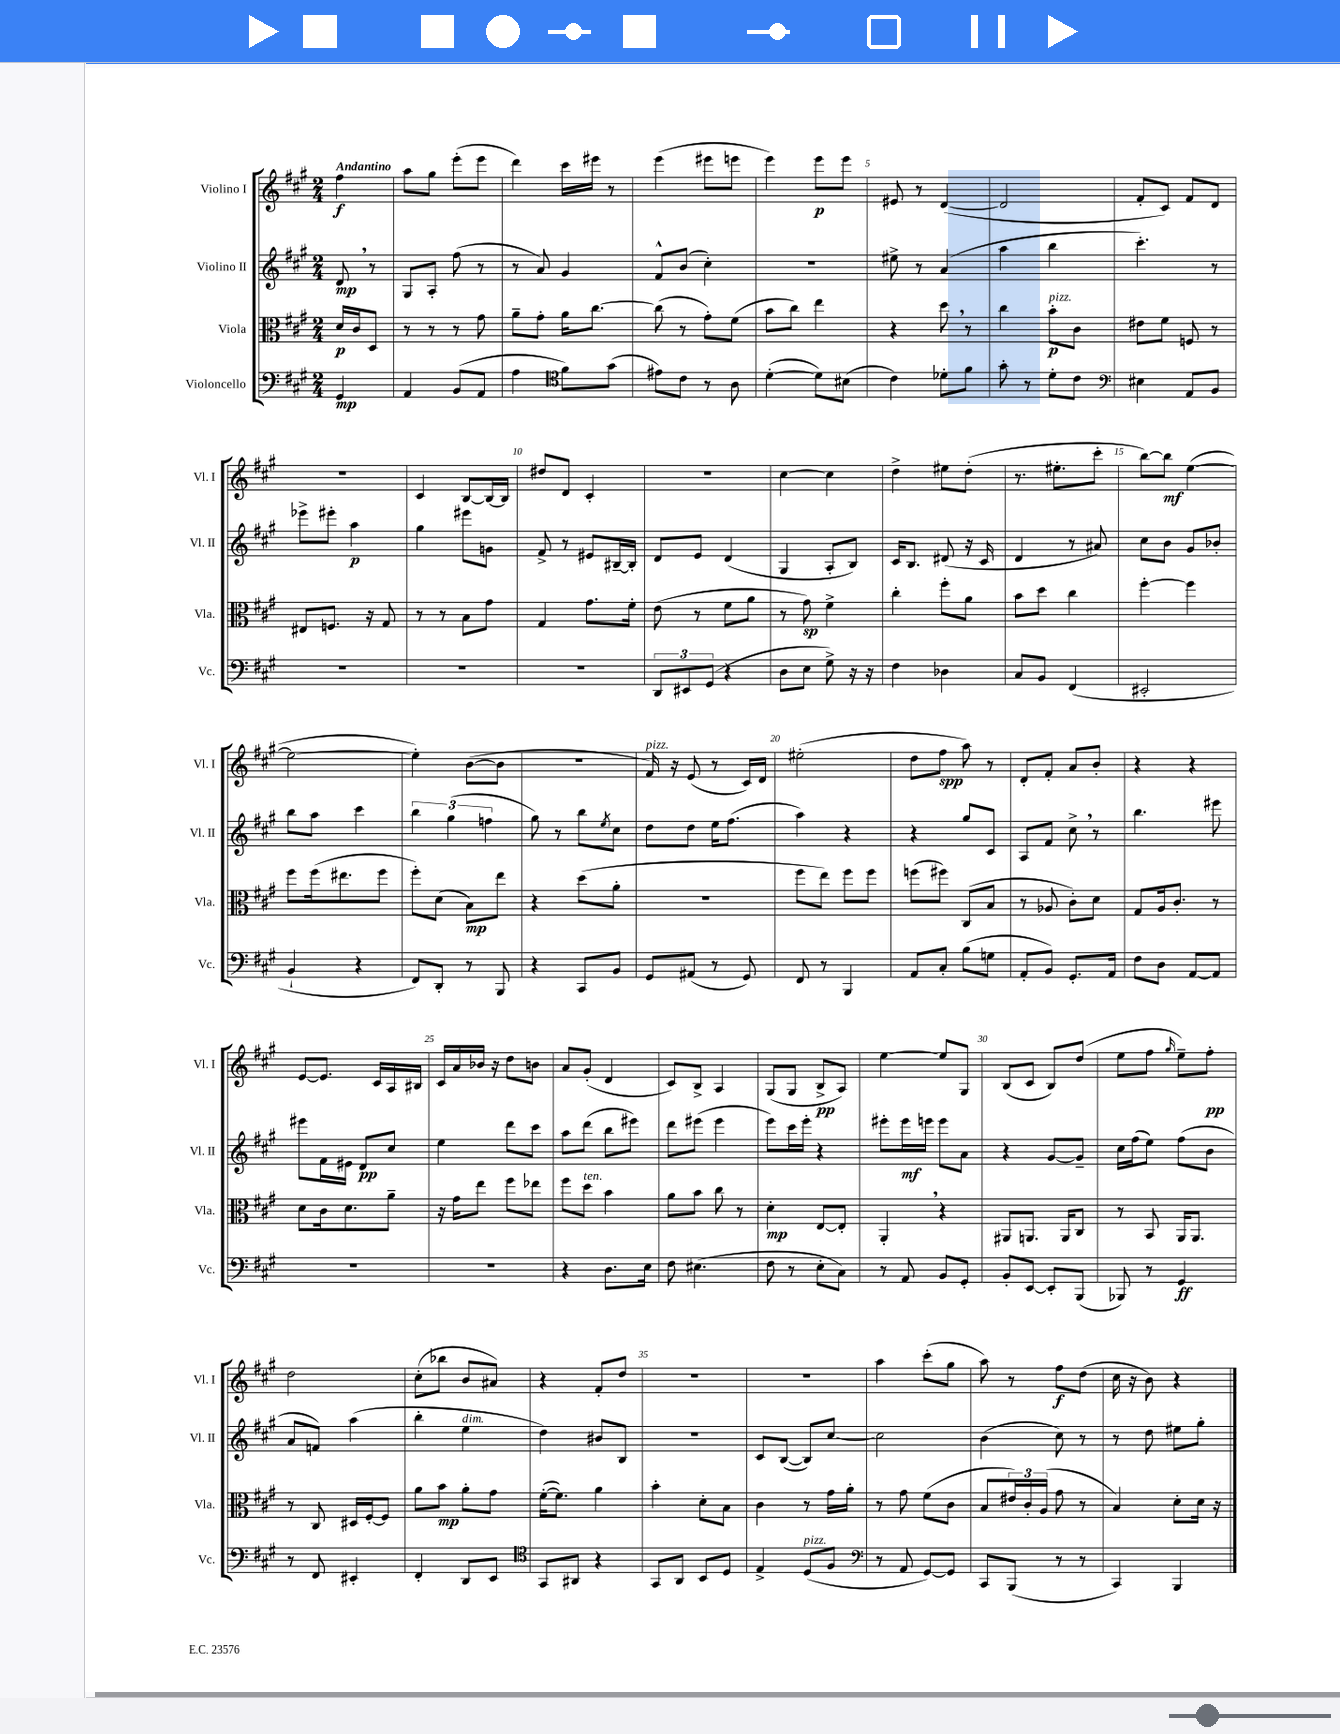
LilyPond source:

<<
\new StaffGroup <<
\new Staff = "s0" \with { instrumentName = "Violino I" shortInstrumentName = "Vl. I" } {
    \clef treble \key a \major \numericTimeSignature \time 2/4 \partial 4 \tempo "Andantino"
    fis''4\f |
    a''8 gis''8 e'''8-.( e'''8 |
    d'''4) cis'''16 eis'''16 r8 |
    e'''4( eis'''8 e'''8 |
    e'''4) e'''8\p e'''8 |
    eis'8 r8 d'4~( |
    d'2 |
    fis'8-. cis'8) fis'8 d'8 |
    R2 |
    cis'4 b8~ b16~ b16 |
    dis''8 d'8 cis'4-. |
    r2 |
    cis''4~ cis''4 |
    d''4-> eis''8 d''8-.( |
    r8. eis''8.-. cis'''8-. |
    b''8~) b''8\mf e''4~( |
    e''2~ |
    e''4-.) b'8~( b'8 |
    R2 |
    fis'16^\markup { \italic "pizz." }) r16 e'8( r8 cis'16) d'16 |
    eis''2-.( |
    d''8 fis''8\spp a''8) r8 |
    d'8-. fis'8-. a'8 b'8-. |
    r4 r4 |
    e'8~ e'8. cis'16 a16 bis16 |
    cis'16 a'16 bes'16 r16 d''8 b'8 |
    a'8 gis'8-.( d'4 |
    cis'8) b8-> a4 |
    gis8( gis8 b8->\pp a8) |
    e''4~ e''8 gis8 |
    b8( cis'8 b8) d''8( |
    e''8 fis''8 \grace { gis''16 } e''8--) fis''8-.\pp |
    d''2 |
    cis''8-.( bes''8 b'8 ais'8) |
    r4 fis'8-. d''8 |
    R2 |
    r2 |
    a''4 cis'''8-.( gis''8 |
    a''8) r8 fis''8\f d''8( |
    cis''16 r16 b'8) r4 \bar "|." |
}
\new Staff = "s1" \with { instrumentName = "Violino II" shortInstrumentName = "Vl. II" } {
    \clef treble \key a \major \numericTimeSignature \time 2/4 \partial 4
    d'8\mp \breathe r8 |
    gis8 a8-. fis''8( r8 |
    r8 a'8) gis'4 |
    fis'8-^ b'8( cis''4-.) |
    r2 |
    eis''8-> r8 a'4( |
    a''4 b''4 |
    cis'''4.-.) r8 |
    ees'''8-> eis'''8-. a''4\p |
    gis''4 eis'''8 g'8 |
    fis'8-> r8 eis'8 bis16~-- bis16-. |
    d'8 e'8 d'4( |
    gis4 a8-. b8) |
    cis'16 b8. dis'8( r16 cis'16 |
    d'4 r8 ais'8) |
    cis''8 b'8 gis'8 bes'8-. |
    b''8 a''8 cis'''4 |
    \tuplet 3/2 { b''4 gis''4( f''4 } |
    gis''8) r8 b''8 \acciaccatura { e''8 } cis''8 |
    d''8 d''8 e''16 fis''8.( |
    a''4) r4 |
    r4 gis''8 cis'8 |
    a8 fis'8 cis''8-> \breathe r8 |
    b''4. eis'''8 |
    eis'''8 fis'16 eis'16 d'8\pp cis''8 |
    e''4 d'''8 cis'''8 |
    a''8 d'''8( b''8 eis'''8) |
    d'''8 eis'''8( eis'''4 |
    e'''8) cis'''16 e'''16-. r4 |
    eis'''8-. eis'''16\mf e'''16 e'''8 a'8 |
    r4 gis'8~ gis'8-- |
    cis''16 fis''16( e''8) fis''8( b'8 |
    a'8 f'8) a''4( |
    b''4-. e''4^\markup { \italic "dim." } |
    d''4) bis'8 b8 |
    R2 |
    cis'8 b8~( b8) cis''8~ |
    cis''2 |
    b'4( cis''8) r8 |
    r8 d''8 eis''8 gis''8-. \bar "|." |
}
\new Staff = "s2" \with { instrumentName = "Viola" shortInstrumentName = "Vla." } {
    \clef alto \key a \major \numericTimeSignature \time 2/4 \partial 4
    d'16\p cis'16 d8 |
    r8 r8 r8 gis'8 |
    a'8-- gis'8-. a'16 cis''8.~ |
    cis''8( r8 gis'8-.) fis'8( |
    b'8 cis''8) e''4 |
    r4 d''8 \breathe r8 |
    cis''4 b'8-.\p^\markup { \italic "pizz." } cis'8 |
    eis'8 fis'8 f8 r8 |
    eis8 f8. r16 gis8 |
    r8 r8 b8 gis'8 |
    gis4 gis'8. fis'16-. |
    e'8( r8 fis'8 a'8 |
    r8 gis'8\sp) fis'4-> |
    cis''4-. fis''8-. a'8 |
    b'8 d''8 cis''4 |
    fis''4~-. fis''4 |
    fis''8 fis''16( eis''8. fis''8 |
    fis''8-.) d'8( b8\mp) e''8 |
    r4 d''8( a'8-. |
    r2 |
    fis''8 e''8) fis''8 fis''8 |
    f''8( fis''8) cis8( b8 |
    r8 aes8 cis'8-.) d'8 |
    gis8 a16 cis'8.-. r8 |
    d'8 cis'16 d'8. a'8-- |
    r16 gis'16 e''8 fis''8 ees''8 |
    fis''8 d''8^\markup { \italic "ten." } b'4 |
    a'8 b'8 cis''8 r8 |
    d'4-.\mp e8~ e8-. |
    a,4-. \breathe r4 |
    ais,8 a,8. a,16 cis8 |
    r8 b,8 a,16 a,8. |
    r8 cis8 dis16 fis16~-. fis8 |
    a'8 b'8\mp a'8-. gis'8 |
    fis'16~-.( fis'8.) a'4 |
    b'4-. d'8-. b8 |
    cis'4 r8 gis'16 a'16-. |
    r8 gis'8 fis'8( cis'8 |
    b8 \tuplet 3/2 { eis'16) cis'16-. a16( } gis'8 r8 |
    b4) d'8-. d'16 r16 \bar "|." |
}
\new Staff = "s3" \with { instrumentName = "Violoncello" shortInstrumentName = "Vc." } {
    \clef bass \key a \major \numericTimeSignature \time 2/4 \partial 4
    gis,4\mp |
    a,4 b,8( a,8 |
    a4 \clef tenor fis'8) gis'8( |
    eis'8) cis'8 r8 a8 |
    d'4~-.( d'8) bis8( |
    cis'4) des'8-. fis'8 |
    gis'8-. r8 d'8-. cis'8 |
    \clef bass eis4 a,8 b,8 |
    R2 |
    R2 |
    R2 |
    \tuplet 3/2 { d,8 eis,8 gis,8( } r4 |
    d8 e8 gis8->) r16 r16 |
    fis4 des4 |
    cis8 b,8 fis,4( |
    eis,2-. |
    b,4-! r4 |
    fis,8) d,8-. r8 b,,8 |
    r4 cis,8 b,8 |
    gis,8 ais,8( r8 gis,8) |
    fis,8 r8 b,,4 |
    a,8 cis8-. b8( g8 |
    a,8-. b,8) gis,8.-. a,16 |
    fis8 d8 a,8~ a,8 |
    R2 |
    R2 |
    r4 d8. e16 |
    fis8 eis4.( |
    fis8 r8 e8-. cis8) |
    r8 a,8 b,8 gis,8-. |
    b,8-. e,8~ e,8-. b,,8( |
    bes,,8) r8 gis,4\ff |
    r8 fis,8 eis,4-. |
    fis,4-. d,8 e,8 |
    \clef tenor gis,8 ais,8 r4 |
    gis,8 a,8 b,8 d8 |
    e4-> d8^\markup { \italic "pizz." }( fis8 |
    \clef bass r8 a,8 gis,8~) gis,8 |
    cis,8 b,,8( r8 r8 |
    cis,4) b,,4 \bar "|." |
}
>>
>>
\layout { \context { \Score \override BarNumber.break-visibility = ##(#f #t #t) barNumberVisibility = #(every-nth-bar-number-visible 5) } }
